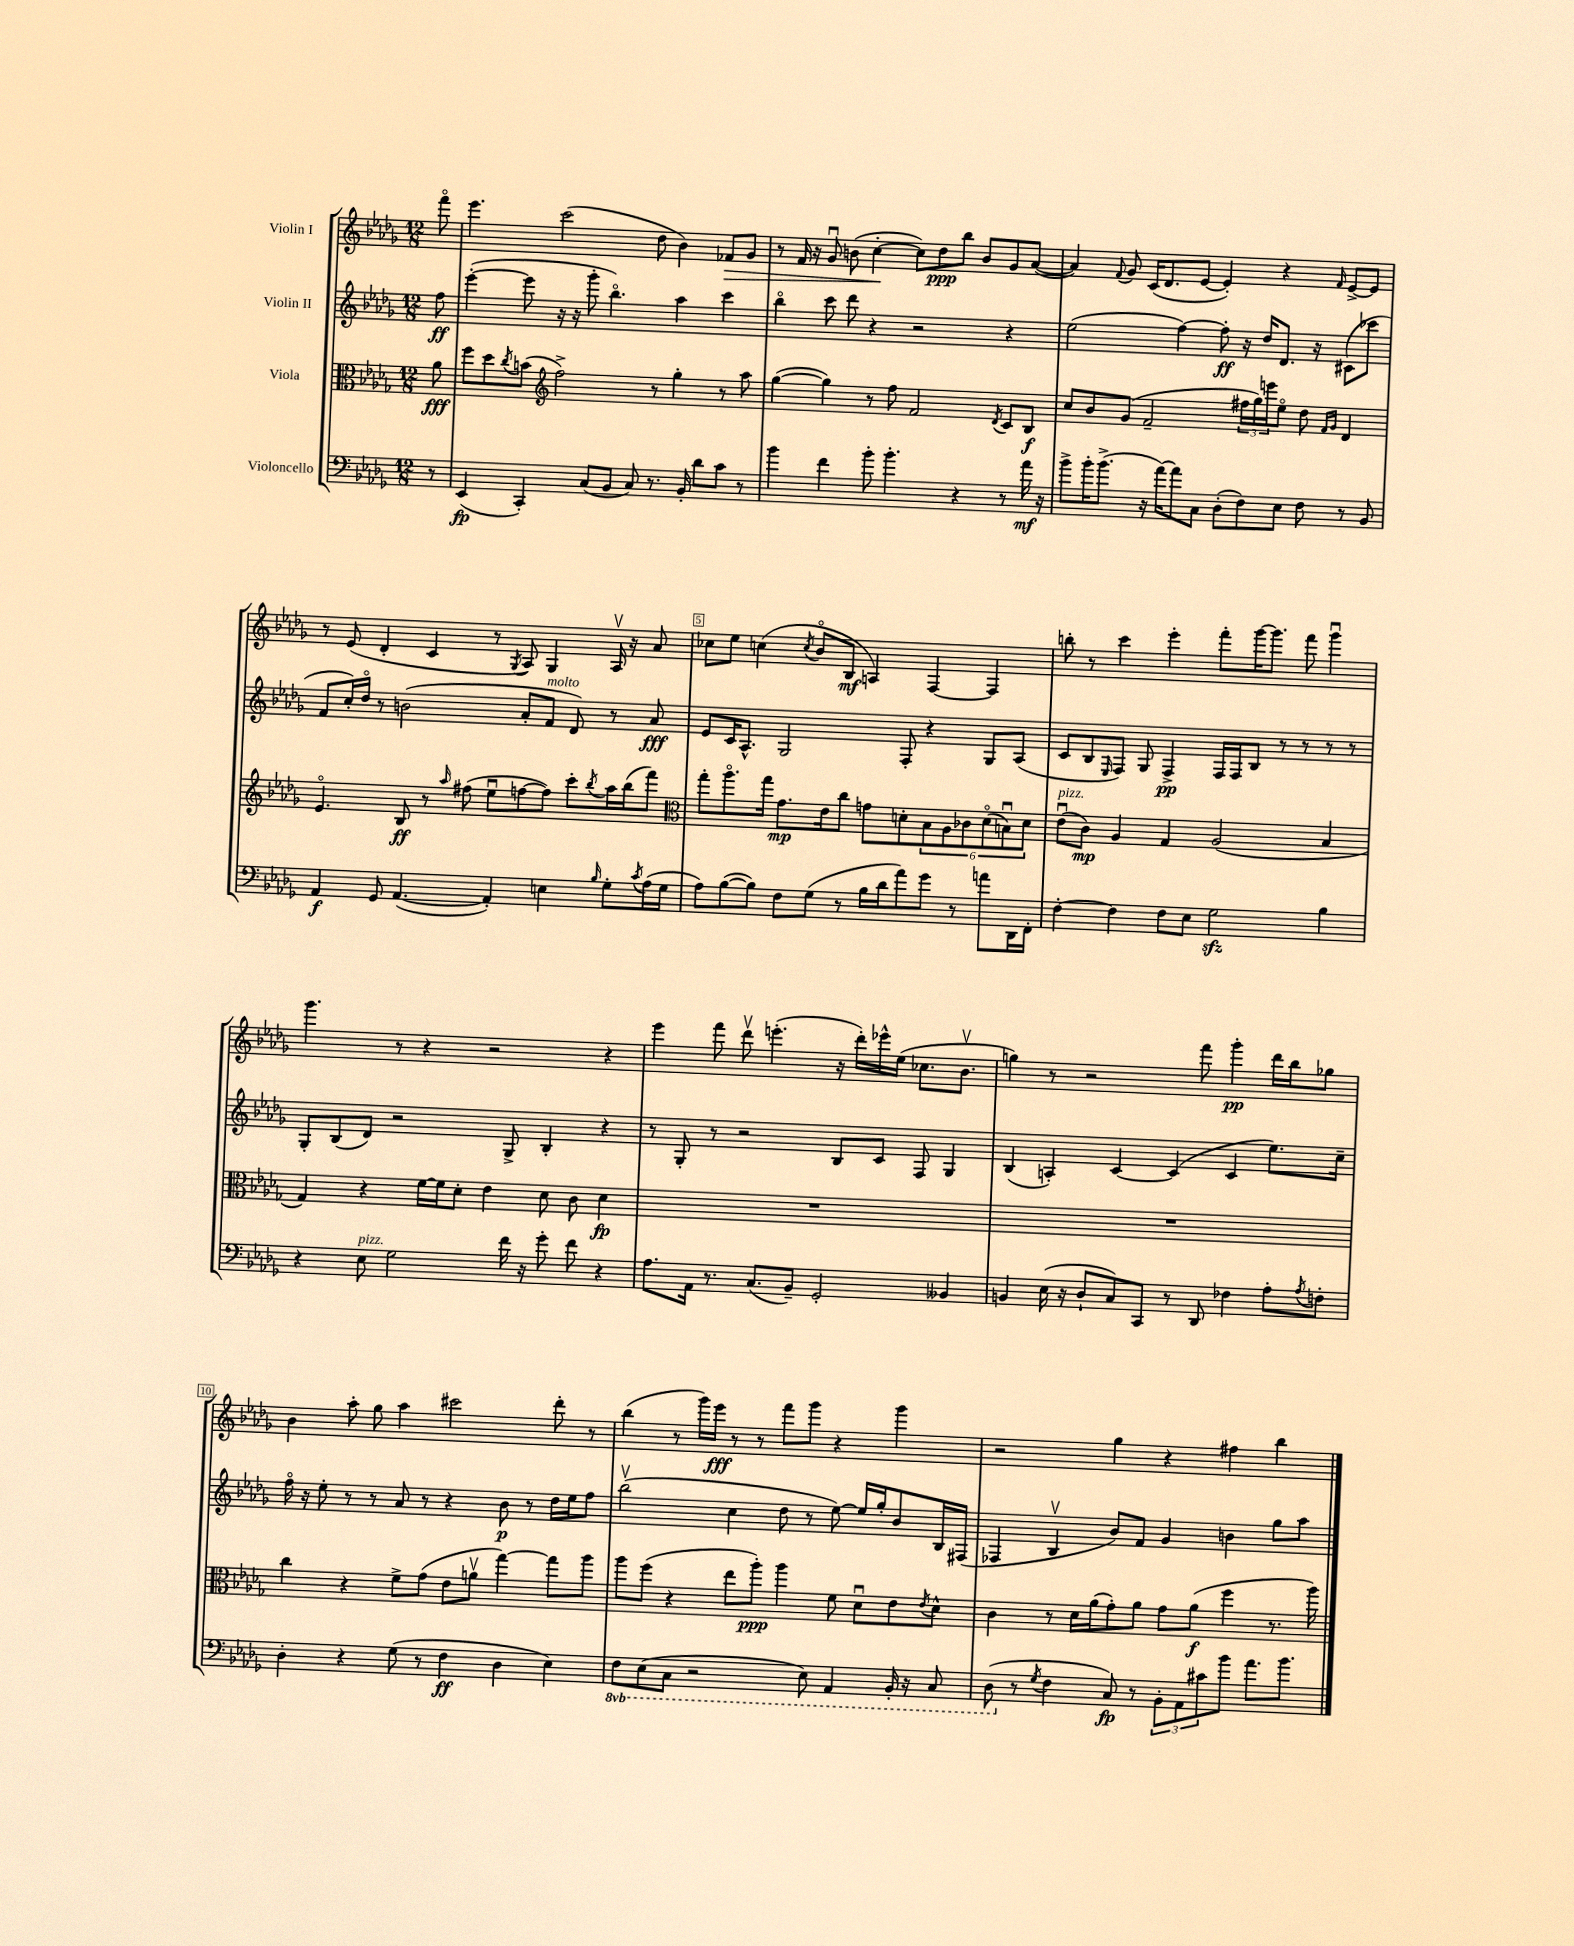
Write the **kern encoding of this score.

**kern	**kern	**kern	**kern
*staff4	*staff3	*staff2	*staff1
*clefF4	*clefC3	*clefG2	*clefG2
*k[b-e-a-d-g-]	*k[b-e-a-d-g-]	*k[b-e-a-d-g-]	*k[b-e-a-d-g-]
*M12/8	*M12/8	*M12/8	*M12/8
8r	8a-\	8ff\	8fffo\
=	=	=	=
(4EE-/	8ff\L	([4eee-'\	4.eee-\
.	8dd-\	.	.
.	8qcc/	.	.
4CC'/)	(8b\J	8eee-\]	.
*	*clefG2	*	*
.	2ff^\)	16r	(2ccc\
.	.	16r	.
(8C/L	.	8ggg-'\	.
8BB-/J	.	4.bb-o\)	.
8C/)	.	.	.
8.r	8r	.	8dd-\
.	4gg-'\	4aa-\	4b-\)
16BB-'/	.	.	.
8d-\L	.	.	.
8c\J	8r	4ccc\	8f-/L
8r	8aa-\	.	8g-/J
=	=	=	=
4b-\	([4gg-\	4bb-o\	8r
.	.	.	16f/
.	.	.	16r
4f\	4gg-\])	8ccc\	8g-u/
.	.	8ddd-\	(8b\
8b-'\	8r	4r	[4cc'\
4.b-'\	8ff\	.	.
.	2f/	2r	8cc\]L)
.	.	.	8dd-\
4r	.	.	8bb-\J
.	.	.	8b/L
.	8qd-/	.	.
8r	8c/L	4r	8g-/
16a-\	8B-/J	.	([8a-/J
16r	.	.	.
=	=	=	=
8b-^\L	8cc/L	(2ee-\	4a-/])
16b-'\K	8b-/	.	.
(8.b-^\J	.	.	.
.	.	.	8qqf/
.	(8g-/J	.	8g-/
16r	2f~/	.	(16c/LK
[16a-\LK)	.	.	8.d-/
8a-\]	.	[4ff\)	.
8C\J	.	.	[8e-/J
(8D-'\L	.	8ff'\]	4e-'/])
8F\)	24ff#\LL	16r	.
.	24gg-\)	.	.
.	.	16dd-/LK	.
.	24eee\J	.	.
8E-\J	8ee-o\J	8.d-/J	4r
8F\	8dd-\	.	.
.	.	16r	.
.	16qqf/LL	.	.
.	16qqg-/JJ	.	16qqf/
8r	4d-/	(8c#\L	[8e-^/L
8BB-/	.	8ccc-\J	8e-/]J
=	=	=	=
4AA-/	4.e-o/	8f/L	8r
.	.	16cc'/L)	(8e-/
.	.	16dd-o/JJ	.
8GG-/	.	8r	4d-'/
([4.AA-/	8B-/	(2b\	.
.	8r	.	4c/
.	16qqaa-/	.	.
.	(8ff#\	.	.
4AA-'/])	8ee-u\L	.	8r
.	.	.	8qG-/
.	[8ff\	8a-'/L	8A-/)
4E\	8ff\]J)	8f/J	4G-/
.	8ccc'\L	8d-/)	.
16qqB-/	8qbb-/	.	.
8G-'\L	16aa-\L	8r	16A-v/
.	(16bb-\J	.	16r
8qc/	.	.	.
(16A-\L	8fff\J)	8a-/	8a-/
16G-\JJ	.	.	.
=	=	=	=
*	*clefC3	*	*
8A-\L)	8gg-'\L	8e-/L	8cc-\L
([8B-\	8.aa-o\	16c/K	8ee-\J
.	.	8.A-^^/J	.
8B-\]J)	.	.	(4cc\
.	16gg-\Jk	.	.
8F\L	8.g-\L	2G-/	.
.	.	.	8qcc/
(8G-\J	.	.	8b-o/L
.	16e-\k	.	.
8r	8cc\J	.	8B-/J
16B-\LL	8g\L	.	4A/)
16d-\J	.	.	.
8a-\)	8d'\	8F'/	.
8g-\J	12B-\	4r	[4F/
.	12A-\	.	.
8r	.	.	.
.	12c-\	.	.
8a\L	(12do\	8G-/L	4F/]
.	12Bu\)	.	.
16DD-\L	.	(8A-/J	.
.	12d\J	.	.
16FF'\JJ	.	.	.
=	=	=	=
[4F'\	(8e-u\L	8c/L	8bb'\
.	8c\J)	8B-/	8r
.	.	16qqE-/	.
4F\]	4A-/	8F/J)	4ccc\
.	.	8G-/	.
8F\L	4G-/	4F^/	4eee-'\
8E-\J	.	.	.
2G-\	(2A-/	16F/LL	8fff'\L
.	.	16F/J	.
.	.	8B-/J	[16ggg-\K
.	.	.	8.ggg-\]J
.	.	8r	.
.	.	8r	8fff\
4B-\	4B-/	8r	4ggg-u\
.	.	8r	.
=	=	=	=
4r	4G-/)	8G-'/L	4.ggg-\
.	.	(8B-/	.
8E-\	4r	8d-/J)	.
2G-\	.	2r	8r
.	[16f\LL	.	4r
.	16f\]J	.	.
.	8d-'\J	.	.
.	4e-\	.	2r
16f\	.	8G-^/	.
16r	.	.	.
8g-'\	8d-\	4B-'/	.
8f\	8c\	.	.
4r	4d-\	4r	4r
=	=	=	=
8.A-\L	1.r	8r	4eee-\
.	.	8G-'/	.
16AA-\Jk	.	.	.
8.r	.	8r	8fff\
.	.	2r	8ddd-v\
(8.C/L	.	.	.
.	.	.	(4.eee'\
8BB-~/J)	.	.	.
2GG-'/	.	.	.
.	.	8B-/L	16r
.	.	.	16ddd-'\LL)
.	.	8c/J	16eee-^^\
.	.	.	(16ee-\JJ
.	.	8F/	8.cc-\L
4BB--/	.	4G-/	.
.	.	.	8.b-v\J
=	=	=	=
4BB/	1.r	(4B-/	4gg\)
(16E-\	.	4A'/)	8r
16r	.	.	.
8D-`/L	.	.	2r
8C/)	.	[4c/	.
8CC/J	.	.	.
8r	.	(4c/]	.
8DD-/	.	.	8fff\
4F-\	.	4c/	4ggg-'\
8A-'\L	.	8.ee-\L)	16ddd-\LL
.	.	.	16bb-\J
8qA-/	.	.	.
8F'\J	.	.	8gg-\J
.	.	16cc~\Jk	.
=	=	=	=
4D-'\	4cc\	16ffo\	4b-\
.	.	16r	.
.	.	8ee-'\	.
4r	4r	8r	8aa-'\
.	.	8r	8gg-\
(8G-\	8f^\L	8a-/	4aa-\
8r	(8g-\J	8r	.
4F\	8e-\L	4r	2ccc#\
.	8av\J	.	.
4D-\	[4gg-\)	8b-\	.
.	.	8r	.
4E-\)	8gg-\]L	16dd-\LL	8ddd-'\
.	.	16ee-\J	.
.	8aa-\J	8ff\J	8r
=	=	=	=
8FF\L	8aa-\L	(2bb-v\	(4bb-\
(8EE-\	(8ff\J	.	.
8CC\J	4r	.	8r
2r	.	.	16ggg-\LL)
.	.	.	16eee-\JJ
.	8ee-\L	4cc\	8r
.	8aa-'\J)	.	8r
.	4aa-\	8dd-\	8fff\L
8EE-\)	.	8r	8ggg-\J
4AAA-/	8f\	[8ee-\)	4r
.	8d-u\L	16ee-/]LL	.
.	.	16gg-'/J	.
16BBB-'/	8e-\	8b-/	4ggg-\
16r	.	.	.
.	8qe-/	.	.
8CC/	8d-^^\J	16B-/L	.
.	.	(16F#/JJ	.
=	=	=	=
(8DD-\	4c\	4F-/	2r
8r	.	.	.
8qG-/	.	.	.
4F\	8r	4B-v/	.
.	16d-\LL	.	.
.	(16a-\J	.	.
8C/)	8g-'\)	8b-/L)	4gg-\
8r	8a-\J	8f/J	.
12BB-'\L	8g-\L	4g-/	4r
12AA-\	.	.	.
.	(8a-\J	.	.
12c#\	.	.	.
8b-\J	4ff\	4b\	4ff#\
8.a-\L	.	.	.
.	8.r	8gg-\L	4bb-\
8.b-\J	.	.	.
.	.	8aa-\J	.
.	16aa-\)	.	.
==	==	==	==
*-	*-	*-	*-
